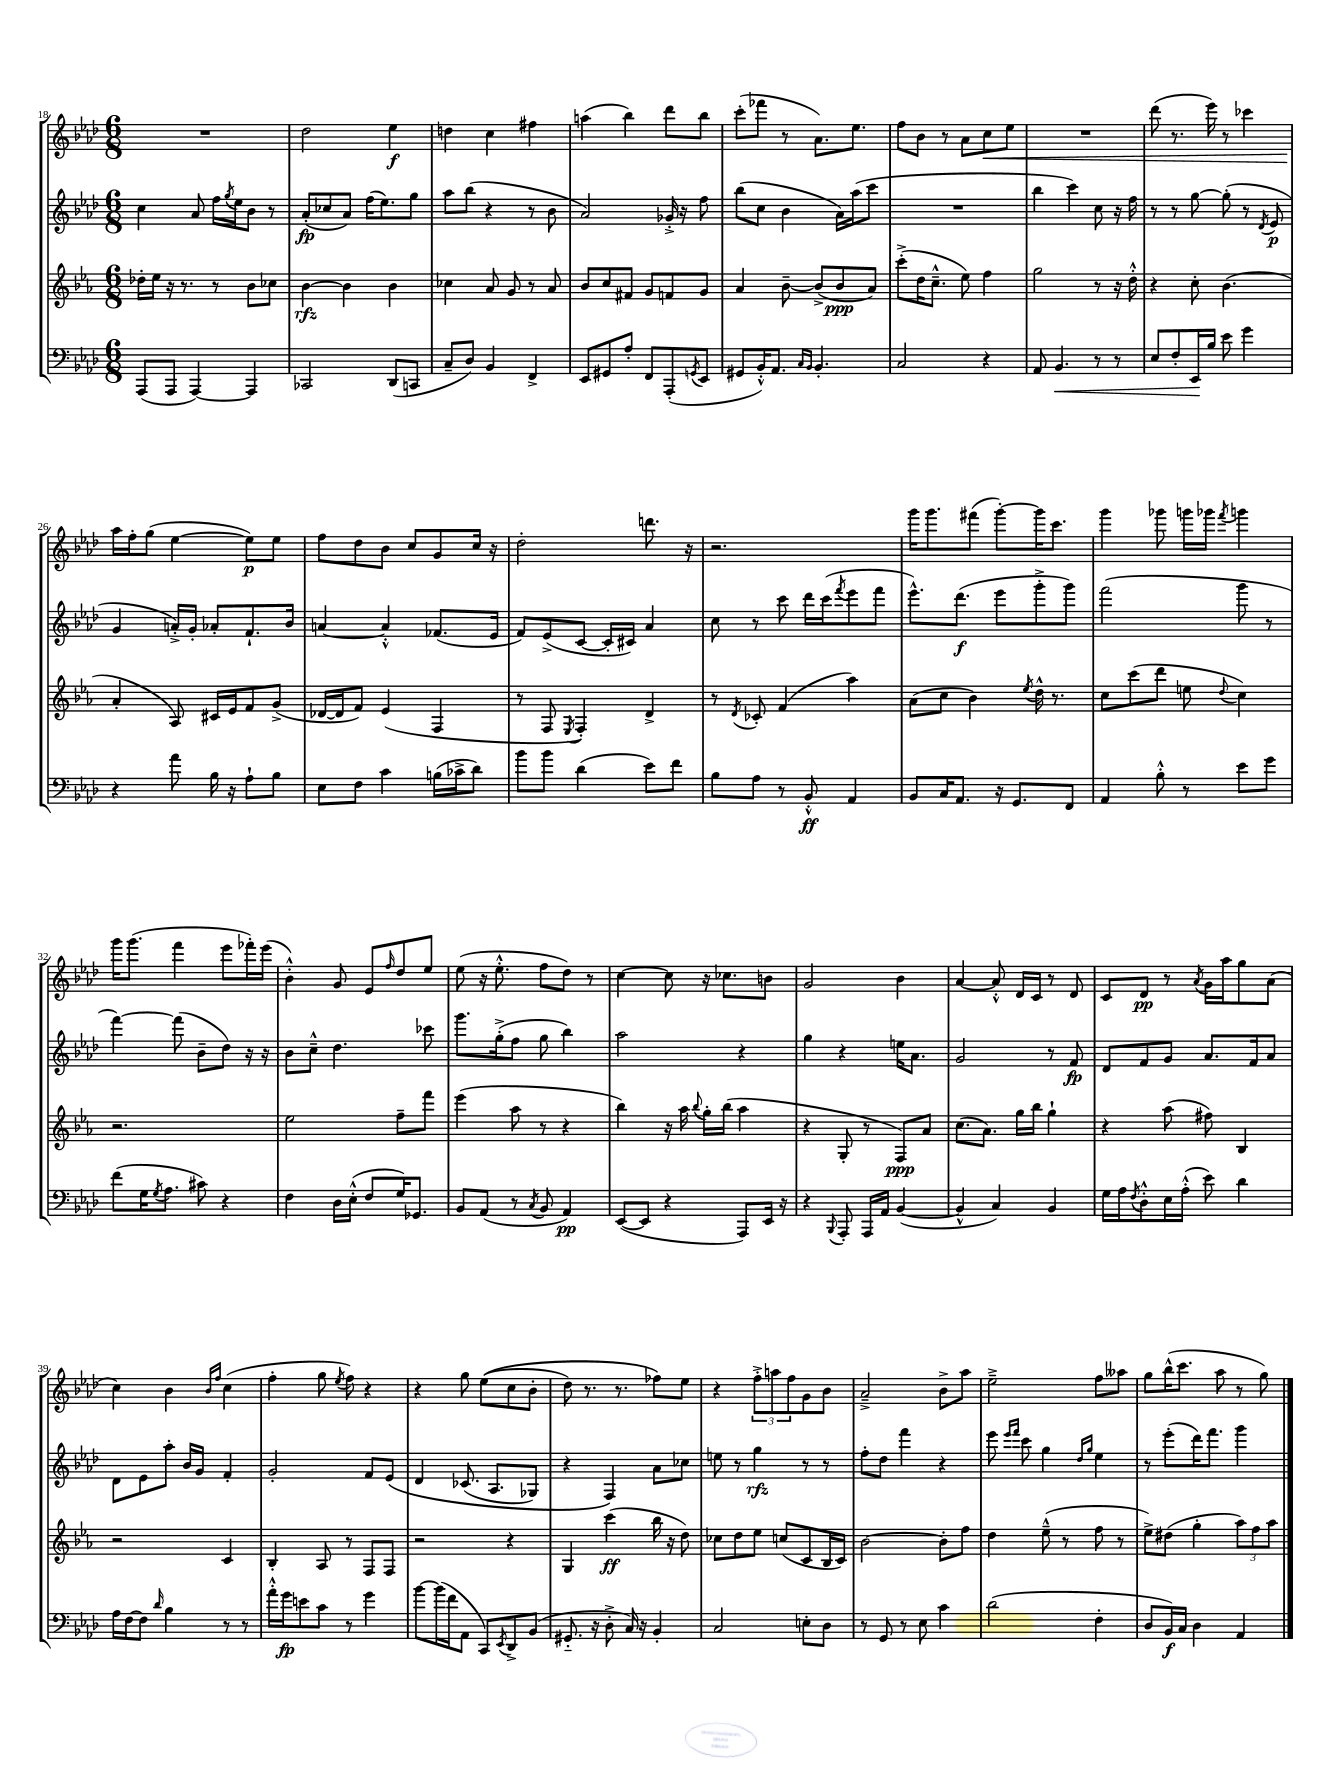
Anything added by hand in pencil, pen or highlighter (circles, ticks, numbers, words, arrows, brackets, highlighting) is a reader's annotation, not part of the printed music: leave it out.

**kern	**dynam	**kern	**dynam	**kern	**dynam	**kern	**dynam
*part4	*part4	*part3	*part3	*part2	*part2	*part1	*part1
*staff4	*staff4	*staff3	*staff3	*staff2	*staff2	*staff1	*staff1
*clefF4	*	*clefG2	*	*clefG2	*	*clefG2	*
*k[b-e-a-d-]	*	*k[b-e-a-]	*	*k[b-e-a-d-]	*	*k[b-e-a-d-]	*
*M6/8	*	*M6/8	*	*M6/8	*	*M6/8	*
=18	=18	=18	=18	=18	=18	=18	=18
(8AAA-/L	.	16dd-X'\LL	.	4cc\	.	2.r	.
.	.	16ee-\JJ	.	.	.	.	.
8AAA-/J	.	16r	.	.	.	.	.
.	.	8.r	.	.	.	.	.
[4AAA-/)	.	.	.	8a-/	.	.	.
.	.	8r	.	16ff\LL	.	.	.
.	.	.	.	8qgg/	.	.	.
.	.	.	.	16ee-\J	.	.	.
4AAA-/]	.	8b-\L	.	8b-\J	.	.	.
.	.	8cc-X\J	.	8r	.	.	.
=19	=19	=19	=19	=19	=19	=19	=19
2CC-X/	.	[4b-\	rfz	(8a-'/L	fp	2dd-\	.
.	.	.	.	8cc-X/	.	.	.
.	.	4b-\]	.	8a-/J)	.	.	.
.	.	.	.	(16ff\KL	.	.	.
.	.	.	.	8.ee-\)	.	.	.
(8DD-/L	.	4b-\	.	.	.	4ee-\	f
8CCn/J	.	.	.	8gg\J	.	.	.
=20	=20	=20	=20	=20	=20	=20	=20
8C~/L	.	4cc-X\	.	8aa-\L	.	4ddn\	.
8D-/J)	.	.	.	(8bb-\J	.	.	.
4BB-/	.	8a-/	.	4r	.	4cc\	.
.	.	8g/	.	.	.	.	.
4FF^/	.	8r	.	8r	.	4ff#X\	.
.	.	8a-/	.	8b-\	.	.	.
=21	=21	=21	=21	=21	=21	=21	=21
8EE-/L	.	8b-/L	.	2a-/)	.	(4aan\	.
8GG#X/	.	8cc/	.	.	.	.	.
8A-'/J	.	8f#X/J	.	.	.	4bb-\)	.
8FF/L	.	8g/L	.	.	.	.	.
(8AAA-'/	.	8fn/	.	16g-X'^/	.	8ddd-\L	.
.	.	.	.	16r	.	.	.
8qGGn/	.	.	.	.	.	.	.
8EE-/J	.	8g/J	.	8ff\	.	8bb-\J	.
=22	=22	=22	=22	=22	=22	=22	=22
8GG#X/L	.	4a-/	.	(8bb-\L	.	(8ccc'\L	.
16BB-'^^/K)	.	.	.	8cc\J	.	8fff-X\J	.
8.AA-/J	.	.	.	.	.	.	.
.	.	[8b-~\	.	4b-\	.	8r	.
16qqC/LL	.	.	.	.	.	.	.
16qqBB-/JJ	.	.	.	.	.	.	.
4.BB-'/	.	(8b-^/L]	.	.	.	8.a-\L)	.
.	.	8b-/	ppp	16a-\LL)	.	.	.
.	.	.	.	(16aa-\J	.	8.ee-\J	.
.	.	8a-/J)	.	8ccc\J	.	.	.
=23	=23	=23	=23	=23	=23	=23	=23
2C/	.	(8ccc'^\L	.	2.r	.	8ff\L	.
.	.	16dd\K	.	.	.	8b-\J	.
.	.	8.cc~^^\J	.	.	.	.	.
.	.	.	.	.	.	8r	.
.	.	8ee-\)	.	.	.	8a-\L	.
!	!	!	!	!	!	!	!LO:HP:b
4r	.	4ff\	.	.	.	8cc\	<
.	.	.	.	.	.	8ee-\J	.
=24	=24	=24	=24	=24	=24	=24	=24
8AA-/	.	2gg\	.	4bb-\	.	2.r	.
!	!LO:HP:b	!	!	!	!	!	!
4.BB-/	<	.	.	.	.	.	.
.	.	.	.	4ccc\)	.	.	.
8r	.	8r	.	8cc\	.	.	.
8r	.	16r	.	16r	.	.	.
.	.	16dd'^^\	.	16ff\	.	.	.
=25	=25	=25	=25	=25	=25	=25	=25
8E-/L	.	4r	.	8r	.	(8ddd-\	.
8F'/	.	.	.	8r	.	8.r	.
16EE-/L	.	8cc'\	.	[8gg\	.	.	.
16B-/JJ	[	.	.	.	.	16eee-\)	.
8e-\	.	(4.b-\	.	(8gg'\]	.	8r	.
4g\	.	.	.	8r	.	4ccc-X\	.
.	.	.	.	8qd-/	.	.	.
.	.	.	.	8e-/	p	.	.
!!LO:LB:g=z
=26	=26	=26	=26	=26	=26	=26	=26
4r	.	4a-'/	.	4g/	.	16aa-\LL	.
.	.	.	.	.	.	16ff'\J	[
.	.	.	.	.	.	(8gg\J	.
8a-\	.	8A-/)	.	16an'^/LL)	.	[4ee-\	.
.	.	.	.	16g'/JJ	.	.	.
16B-\	.	16c#X/LL	.	8a-X'/L	.	.	.
16r	.	16e-/J	.	.	.	.	.
8A-`\L	.	8f/	.	8.f`/	.	8ee-\L])	p
8B-\J	.	(8g^/J	.	.	.	8ee-\J	.
.	.	.	.	16b-/Jk	.	.	.
=27	=27	=27	=27	=27	=27	=27	=27
8E-\L	.	[16d-X/LL	.	[4an/	.	8ff\L	.
.	.	16d-/J]	.	.	.	.	.
8F\J	.	8f/J)	.	.	.	8dd-\	.
4c\	.	(4e-/	.	4a'^^/]	.	8b-\J	.
.	.	.	.	.	.	8cc/L	.
(16Bn\LL	.	4F/	.	(8.f-X/L	.	8g/	.
16c-X^\J	.	.	.	.	.	.	.
8d-\J)	.	.	.	.	.	16cc/Jk	.
.	.	.	.	16e-/Jk	.	16r	.
=28	=28	=28	=28	=28	=28	=28	=28
8b-\L	.	8r	.	8f/L)	.	2dd-'\	.
8b-\J	.	8F/	.	(8e-^/	.	.	.
.	.	8qE-/	.	.	.	.	.
(4d-\	.	4F'/)	.	[8c/J	.	.	.
.	.	.	.	16c'/LL]	.	.	.
.	.	.	.	16c#X/JJ)	.	.	.
8e-\L)	.	4d^/	.	4a-/	.	8.dddn\	.
8f\J	.	.	.	.	.	.	.
.	.	.	.	.	.	16r	.
=29	=29	=29	=29	=29	=29	=29	=29
8B-\L	.	8r	.	8cc\	.	2.r	.
.	.	8qd/	.	.	.	.	.
8A-\J	.	8c-X'/	.	8r	.	.	.
8r	.	(4f/	.	8ccc\	.	.	.
8BB-'^^/	ff	.	.	16ddd-\LL	.	.	.
.	.	.	.	(16ccc\J	.	.	.
.	.	.	.	8qfff/	.	.	.
4AA-/	.	4aa-\)	.	8eee-\	.	.	.
.	.	.	.	8fff\J	.	.	.
=30	=30	=30	=30	=30	=30	=30	=30
8BB-/L	.	(8a-\L	.	8.eee-^^\L)	.	16ggg\KL	.
.	.	.	.	.	.	8.ggg\	.
16C/K	.	8cc\J	.	.	.	.	.
8.AA-/J	.	.	.	(8.ddd-\J	f	.	.
.	.	4b-\)	.	.	.	(8fff#X\J	.
16r	.	.	.	8eee-\L	.	[8ggg'\L)	.
8.GG/L	.	.	.	.	.	.	.
.	.	8qee-/	.	.	.	.	.
.	.	16dd^^\	.	8ggg'^\	.	16ggg\K]	.
.	.	8.r	.	.	.	8.ccc\J	.
8FF/J	.	.	.	8ggg\J)	.	.	.
=31	=31	=31	=31	=31	=31	=31	=31
4AA-/	.	8cc\L	.	(2fff\	.	4ggg\	.
.	.	(8ccc\	.	.	.	.	.
8B-'^^\	.	8ddd\J	.	.	.	8ggg-X\	.
8r	.	8een\	.	.	.	16gggn\LL	.
.	.	.	.	.	.	16ggg-X\JJ	.
.	.	8qqdd/	.	.	.	8qfff/	.
8e-\L	.	4cc\)	.	8ggg\	.	4gggn\	.
8g\J	.	.	.	8r	.	.	.
!!LO:LB:g=z
=32	=32	=32	=32	=32	=32	=32	=32
(8f\L	.	2.r	.	[4fff\)	.	16ggg\KL	.
.	.	.	.	.	.	(8.ggg\J	.
16G\K	.	.	.	.	.	.	.
8qG/	.	.	.	.	.	.	.
8.A-\J	.	.	.	.	.	.	.
.	.	.	.	(8fff\]	.	4fff\	.
8c#X\)	.	.	.	8b-~\L	.	.	.
4r	.	.	.	8dd-\J)	.	8eee-\L	.
.	.	.	.	16r	.	16fff-X'\L)	.
.	.	.	.	16r	.	(16eee-\JJ	.
=33	=33	=33	=33	=33	=33	=33	=33
4F\	.	2ee-\	.	8b-\L	.	4b-'^^\)	.
.	.	.	.	8cc~^^\J	.	.	.
16D-\LL	.	.	.	4.dd-\	.	8g/	.
(16E-'^^\JJ	.	.	.	.	.	.	.
8F/L	.	.	.	.	.	8e-/L	.
.	.	.	.	.	.	16qqff/	.
16G/K)	.	8ff~\L	.	.	.	8dd-/	.
8.GG-X/J	.	.	.	.	.	.	.
.	.	8fff\J	.	8ccc-X\	.	8ee-/J	.
=34	=34	=34	=34	=34	=34	=34	=34
8BB-/L	.	(4eee-\	.	8.ggg\L	.	(8ee-\	.
(8AA-/J	.	.	.	.	.	16r	.
.	.	.	.	(16gg'^\k	.	8.ee-'^^\	.
8r	.	8aa-\	.	8ff\J	.	.	.
8qC/	.	.	.	.	.	.	.
8BB-/	.	8r	.	8gg\	.	8ff\L	.
4AA-/)	pp	4r	.	4bb-\)	.	8dd-\J)	.
.	.	.	.	.	.	8r	.
=35	=35	=35	=35	=35	=35	=35	=35
([8EE-/L	.	4bb-\)	.	2aa-\	.	[4cc\	.
8EE-/J]	.	.	.	.	.	.	.
4r	.	16r	.	.	.	8cc\]	.
.	.	16aa-\	.	.	.	.	.
.	.	8qqbb-/	.	.	.	.	.
.	.	16gg'\LL	.	.	.	16r	.
.	.	(16bb-\JJ	.	.	.	8.cc-X\L	.
8AAA-/L)	.	4aa-\	.	4r	.	.	.
16EE-/Jk	.	.	.	.	.	8bn\J	.
16r	.	.	.	.	.	.	.
=36	=36	=36	=36	=36	=36	=36	=36
4r	.	4r	.	4gg\	.	2g/	.
8qqBBB-/	.	.	.	.	.	.	.
8AAA-'/	.	8G'/	.	4r	.	.	.
16AAA-/LL	.	8r	.	.	.	.	.
16AA-/JJ	.	.	.	.	.	.	.
([4BB-/	.	8F/L)	ppp	16een\KL	.	4b-\	.
.	.	.	.	8.a-\J	.	.	.
.	.	8a-/J	.	.	.	.	.
=37	=37	=37	=37	=37	=37	=37	=37
4BB-^^/]	.	(8.cc\L	.	2g/	.	[4a-/	.
.	.	8.a-\J)	.	.	.	.	.
4C/)	.	.	.	.	.	8a-'^^/]	.
.	.	16gg\LL	.	.	.	16d-/LL	.
.	.	16bb-\JJ	.	.	.	16c/JJ	.
4BB-/	.	4gg`\	.	8r	.	8r	.
.	.	.	.	8f/	fp	8d-/	.
=38	=38	=38	=38	=38	=38	=38	=38
16G\LL	.	4r	.	8d-/L	.	8c/L	.
16A-\J	.	.	.	.	.	.	.
8qF/	.	.	.	.	.	.	.
8D-'^^\	.	.	.	8f/	.	8d-/J	pp
16E-\L	.	(8aa-\	.	8g/J	.	8r	.
(16A-'^^\JJ	.	.	.	.	.	.	.
.	.	.	.	.	.	8qa-/	.
8e-\)	.	8ff#X\)	.	8.a-/L	.	16g\LL	.
.	.	.	.	.	.	16aa-\J	.
4d-\	.	4B-/	.	.	.	8gg\	.
.	.	.	.	16f/k	.	.	.
.	.	.	.	8a-/J	.	(8a-\J	.
!!LO:LB:g=z
=39	=39	=39	=39	=39	=39	=39	=39
16A-\LL	.	2r	.	8d-\L	.	4cc\)	.
[16F\J	.	.	.	.	.	.	.
8F\J]	.	.	.	8e-\	.	.	.
16qqd-/	.	.	.	.	.	.	.
4B-\	.	.	.	8aa-'\J	.	4b-\	.
.	.	.	.	16b-/LL	.	.	.
.	.	.	.	16g/JJ	.	.	.
.	.	.	.	.	.	16qqb-/LL	.
.	.	.	.	.	.	16qqff/JJ	.
8r	.	4c/	.	4f'/	.	(4cc\	.
8r	.	.	.	.	.	.	.
=40	=40	=40	=40	=40	=40	=40	=40
16a-'^^\LL	.	4B-'/	.	2g'/	.	4ff'\	.
16g\J	fp	.	.	.	.	.	.
8en\	.	.	.	.	.	.	.
8c\J	.	8A-/	.	.	.	8gg\	.
.	.	.	.	.	.	8qee-/	.
8r	.	8r	.	.	.	8ff\)	.
4g\	.	8F/L	.	8f/L	.	4r	.
.	.	8F/J	.	(8e-/J	.	.	.
=41	=41	=41	=41	=41	=41	=41	=41
[8b-\L	.	2r	.	4d-/	.	4r	.
(16b-\L]	.	.	.	.	.	.	.
16f\J	.	.	.	.	.	.	.
8AA-\J	.	.	.	(8.c-X/	.	8gg\	.
8CC/L)	.	.	.	.	.	((8ee-\L	.
.	.	.	.	8.A-/L	.	.	.
8qEE-/	.	.	.	.	.	.	.
8DD-^/	.	4r	.	.	.	8cc\	.
(8BB-/J	.	.	.	8G-X/J)	.	8b-'\J	.
=42	=42	=42	=42	=42	=42	=42	=42
8.GG#X/	.	4G/	.	4r	.	8dd-\)	.
.	.	.	.	.	.	8.r	.
16r	.	.	.	.	.	.	.
8D-'^\	.	(4ccc\	ff	4F/)	.	.	.
.	.	.	.	.	.	8.r	.
16C/)	.	.	.	.	.	.	.
16r	.	.	.	.	.	.	.
4BB-'/	.	16bb-\	.	8a-\L	.	8ff-X\L)	.
.	.	16r	.	.	.	.	.
.	.	8dd\)	.	8cc-X\J	.	8ee-\J	.
=43	=43	=43	=43	=43	=43	=43	=43
2C/	.	8cc-X\L	.	8een\	.	4r	.
.	.	8dd\	.	8r	.	.	.
.	.	8ee-\J	.	4gg\	rfz	12ff'^\L	.
.	.	.	.	.	.	12aan\	.
.	.	(8ccn/L	.	.	.	.	.
.	.	.	.	.	.	12ff\	.
8En'\L	.	8c/	.	8r	.	8g\	.
8D-\J	.	16B-/L	.	8r	.	8b-\J	.
.	.	16c/JJ)	.	.	.	.	.
=44	=44	=44	=44	=44	=44	=44	=44
8r	.	[2b-\	.	8ff'\L	.	2a-~^/	.
8GG/	.	.	.	8dd-\J	.	.	.
8r	.	.	.	4fff\	.	.	.
8E-\	.	.	.	.	.	.	.
4c\	.	8b-'\L]	.	4r	.	8b-^\L	.
.	.	8ff\J	.	.	.	8aa-\J	.
=45	=45	=45	=45	=45	=45	=45	=45
(2d-\	.	4dd\	.	8eee-\	.	2ee-~^\	.
.	.	.	.	16qqeee-/LL	.	.	.
.	.	.	.	16qqfff/JJ	.	.	.
.	.	.	.	8ccc\	.	.	.
.	.	(8ee-~^^\	.	4gg\	.	.	.
.	.	8r	.	.	.	.	.
.	.	.	.	16qqdd-/LL	.	.	.
.	.	.	.	16qqgg/JJ	.	.	.
4F'\	.	8ff\	.	4ee-\	.	8ff\L	.
.	.	8r	.	.	.	8aa--X\J	.
=46	=46	=46	=46	=46	=46	=46	=46
8D-/L	.	8ee-^\L)	.	8r	.	8gg\L	.
16BB-/L)	f	(8dd#X\J	.	(8eee-'\L	.	(16bb-^^\K	.
16C/JJ	.	.	.	.	.	8.ccc\J	.
4D-\	.	4gg'\	.	16ddd-\K)	.	.	.
.	.	.	.	8.fff\J	.	.	.
.	.	.	.	.	.	8aa-\	.
4AA-/	.	12aa-\L)	.	4ggg\	.	8r	.
.	.	12ff\	.	.	.	.	.
.	.	.	.	.	.	8gg\)	.
.	.	12aa-\J	.	.	.	.	.
==	==	==	==	==	==	==	==
*-	*-	*-	*-	*-	*-	*-	*-
